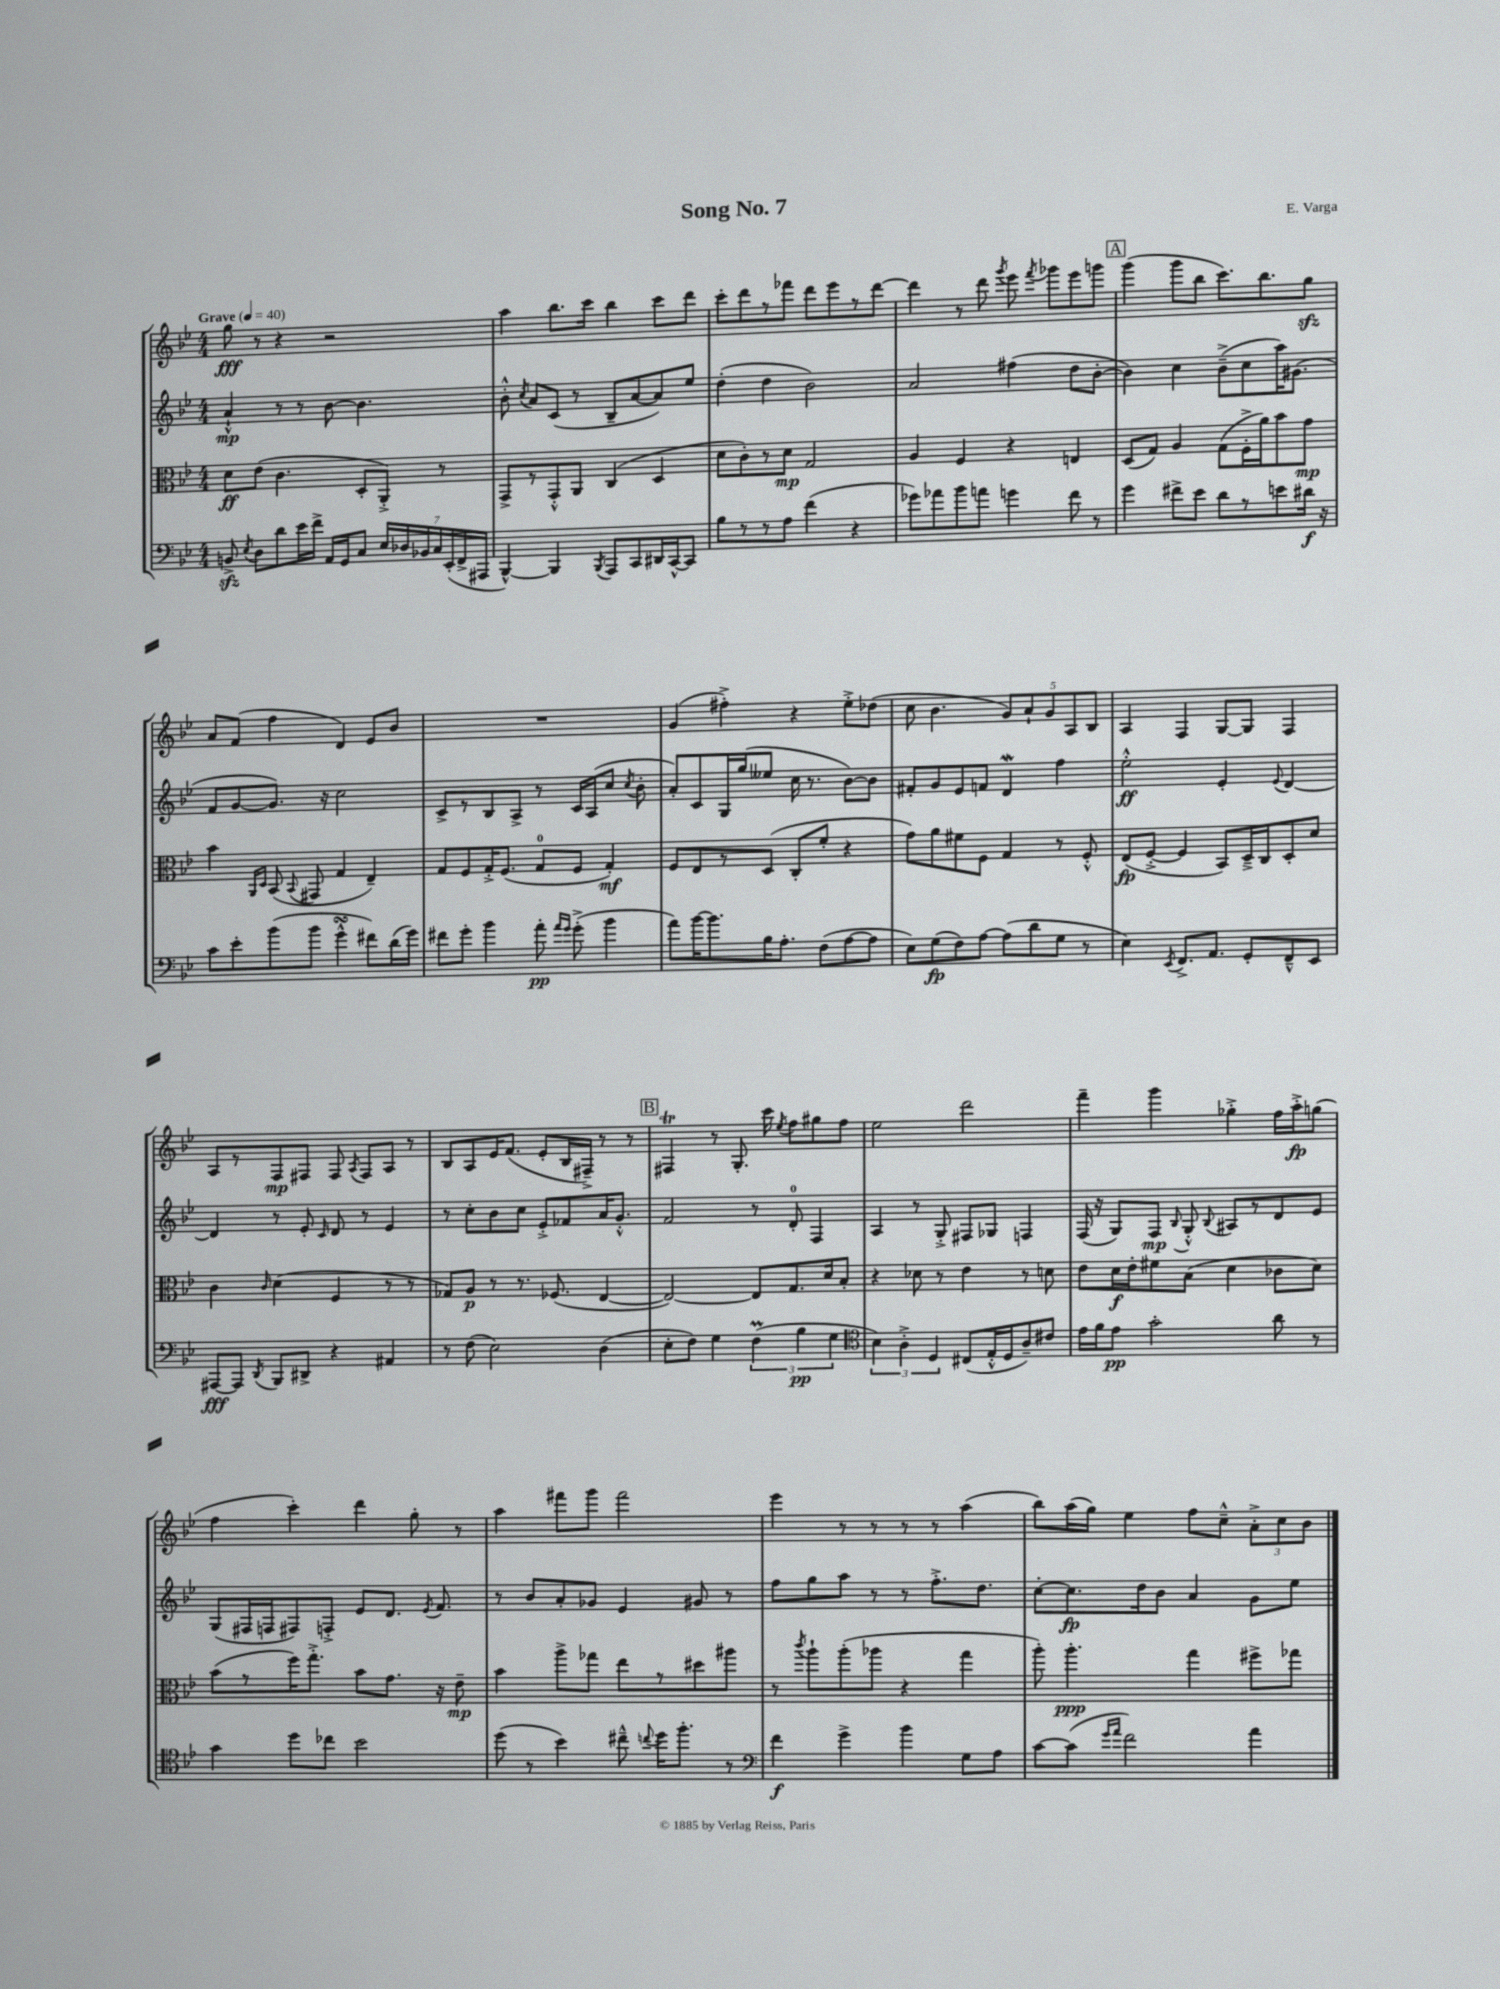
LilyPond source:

\header { title = "Song No. 7" composer = "E. Varga" }
<<
\new StaffGroup <<
\new Staff = "s0" {
    \clef treble \key bes \major \numericTimeSignature \time 4/4 \tempo "Grave" 4 = 40
    \autoBeamOff g''8\fff r8 r4 r2 |
    a''4 bes''8.[ c'''16] bes''4 c'''8[ d'''8] |
    c'''8[-. d'''8 r8 fes'''8] d'''8[ ees'''8 r8 d'''8]~ |
    d'''4 r8 d'''8 \acciaccatura { g'''8 } ees'''8 \acciaccatura { f'''8 } ges'''8[ ees'''8 g'''8] |
    \mark \markup { \box "A" } g'''4( g'''8[ bes''8] c'''8.[) bes''8. g''8]\sfz |
    a'8[ f'8]( f''4 d'4) ees'8[ bes'8] |
    R1 |
    g'4( fis''4-.->) r4 ees''8[-.-> des''8]( |
    c''8 bes'4. \tuplet 5/4 { g'8[) a'8-! g'8 a8 bes8] } |
    a4 f4 g8[~ g8] f4 |
    a8[ r8 f8\mp fis8] fis8 \acciaccatura { a8 } fis8[ a8] r8 |
    bes8[ a8 ees'16 f'8.]( ees'8[-. bes16 fis16]--->) r8 r8 |
    \mark \markup { \box "B" } fis4\trill r8 g8.-. c'''16 \acciaccatura { ees''8 } f''8[ gis''8 f''8] |
    ees''2 d'''2 |
    f'''4-- g'''4 ges''4-.-> f''16[ a''16-.->\fp g''8]( |
    f''4 c'''4-.) d'''4 g''8-. r8 |
    a''4 fis'''8[ g'''8] fis'''2 |
    ees'''4 r8 r8 r8 r8 a''4( |
    bes''8[) a''16( g''16]) ees''4 f''8[ c''8]---^ \tuplet 3/2 { a'8[-.-> c''8 bes'8] } \bar "|." |
}
\new Staff = "s1" {
    \clef treble \key bes \major \numericTimeSignature \time 4/4
    \autoBeamOff a'4-!-^\mp r8 r8 bes'8~ bes'4. |
    bes'8-.-^ \acciaccatura { c''8 } a'8[ c'8]( r8 bes8[-- a'8~ a'8) ees''8] |
    d''4-.( d''4 bes'2) |
    a'2 fis''4( d''8[ bes'8]~-. |
    \mark \markup { \box "A" } bes'4) c''4 bes'8[--->( c''8 a''16) gis'8.]( |
    f'8[ g'8~ g'8.]) r16 c''2 |
    c'8[-> r8 bes8 a8]-> r8 c'16[ a16( c''8] \acciaccatura { c''8 } bes'8-. |
    a'8[-.) c'8 g16 g''16( eeses''8] c''16 r8. bes'8[~) bes'8] |
    fis'8[-. g'8 ees'8 f'8] d'4\mordent f''4 |
    ees''2-.-^\ff ees'4-. \appoggiatura { ees'8 } d'4~ |
    d'4 r8 ees'8-. \grace { c'16 } d'8 r8 ees'4 |
    r8 c''8[-. bes'8 c''8] ees'8[-.-> fes'8 a'16 g'8.]-.-^ |
    \mark \markup { \box "B" } f'2 r8 d'8-0-. f4 |
    a4 r8 g8-.-> fis8[ ges8] f4 |
    f16( r16 g8[) f8]\mp \appoggiatura { bes8 } g8-.-^ \appoggiatura { bes8 } ais8[ r8 d'8 ees'8] |
    g8[( fis16 f16 fis8) f8]-.-> ees'8[ d'8.] \acciaccatura { ees'8 } f'8. |
    r8 bes'8[ a'8-. ges'8] ees'4 gis'8 r8 |
    f''8[ g''8 a''8] r8 r8 f''8.[-.-> d''8.] |
    c''8[~-. c''8.\fp d''16 bes'8] a'4 g'8[ ees''8] \bar "|." |
}
\new Staff = "s2" {
    \clef alto \key bes \major \numericTimeSignature \time 4/4
    \autoBeamOff d'8[\ff ees'8]( c'4. d8[-. a,8]-.->) r8 |
    g,8[-> r8 g,8-.-^ a,8] c4( d4 |
    d'8[ c'8-.) r8 d'8]\mp g2 |
    a4 f4 r4 e4 |
    \mark \markup { \box "A" } d8[( g8]) a4 g8[( f16-.-> a'16) bes'8 g'8]\mp |
    bes'4 \grace { a,16[ d16] } bes,8( \appoggiatura { bes,8 } gis,8 g4 ees4--) |
    g8[ f8 g16-.-> f8.]( g8[-0 f8] g4-.\mf) |
    f8[ ees8 r8 d8]( c8[-. f'8]-. r4 |
    g'8[) a'8 fis'8 f8] g4 r8 f8-.-^ |
    ees8[\fp( f8]~-.-> f4 bes,8[) d16---> c16 d8-. d'8] |
    c'4 \grace { c'16 } d'4( f4 r8 r8 |
    ges8[) a8]\p r8 r8. fes8.( ees4~ |
    \mark \markup { \box "B" } ees2~) ees8[ g8. d'16 bes8]-. |
    r4 des'8 r8 ees'4 r8 d'8 |
    ees'8[ d'16\f ees'16-. fis'8 bes8]( d'4 ces'8[ d'8]) |
    bes'8[( r8 f''16) g''8.]-.-> bes'8[ g'8.] r16 ees'8--\mp |
    bes'4 a''8[-> ges''8] ees''8[ r8 dis''8 ais''8] |
    r8 \acciaccatura { c'''8 } a''8[-! a''8-.( aes''8] r4 g''4 |
    a''8-.) a''4.-.\ppp g''4 fis''8[-> ges''8] \bar "|." |
}
\new Staff = "s3" {
    \clef bass \key bes \major \numericTimeSignature \time 4/4
    \autoBeamOff b,8->\sfz \acciaccatura { ees8 } d8[ d'8 ees'16 f'16]-> a,16[ g,16 c8] \tuplet 7/4 { ees16[ des16 bes,16 c16 ees,16-.( f,16-> ais,,16] } |
    bes,,4~-^) bes,,4 \acciaccatura { bes,,8 } a,,8[ c,8 dis,16 c,16~-^ c,8] |
    bes8[ r8 r8 a8] f'4( r4 |
    ges'8[) aes'8 bes'8 a'8] g'4 f'8 r8 |
    \mark \markup { \box "A" } g'4 fis'8[-> ees'8] d'8[ r8 e'8 dis'16]\f r16 |
    c'8[ ees'8-. bes'8( bes'8] g'4-^\turn fis'8[) d'16( g'16]) |
    fis'8[ g'8]-. bes'4 a'8-.\pp \grace { a'16[ g'16] } g'8-.->( bes'4 |
    a'8[) bes'16~ bes'8. bes16 a8.]-. f8[( a8~ a8] |
    ees8[) g8\fp( f8) a8]~ a8[( d'8 g8] r8 |
    ees4) \acciaccatura { ees,8 } f,8.[-> a,8.] g,8[-. f,8---^ ees,8] |
    ais,,8[~\fff ais,,8] \acciaccatura { d,8 } bes,,8[ dis,8]-> r4 ais,4 |
    r8 f8( ees2) d4( |
    \mark \markup { \box "B" } ees8[-. f8]) g4 \tuplet 3/2 { f4\prall( bes4\pp g4 } |
    \clef tenor \tuplet 3/2 { bes4) a4-.-> d4 } cis8[( ees16-.-^ d16 a8--) cis'8] |
    ees'16[ f'16 ees'8]\pp g'2-. a'8 r8 |
    g'4 d''8[ ces''8] bes'2 |
    d''8( r8 bes'4) cis''8---^ \appoggiatura { c''8 } d''16[ f''8.]-. r8 |
    \clef bass f'4\f g'4-> bes'4 g8[ a8] |
    c'8[~ c'8]( \grace { g'16[ a'16] } f'2) a'4 \bar "|." |
}
>>
>>
\layout { \context { \Score \remove "Bar_number_engraver" } }
